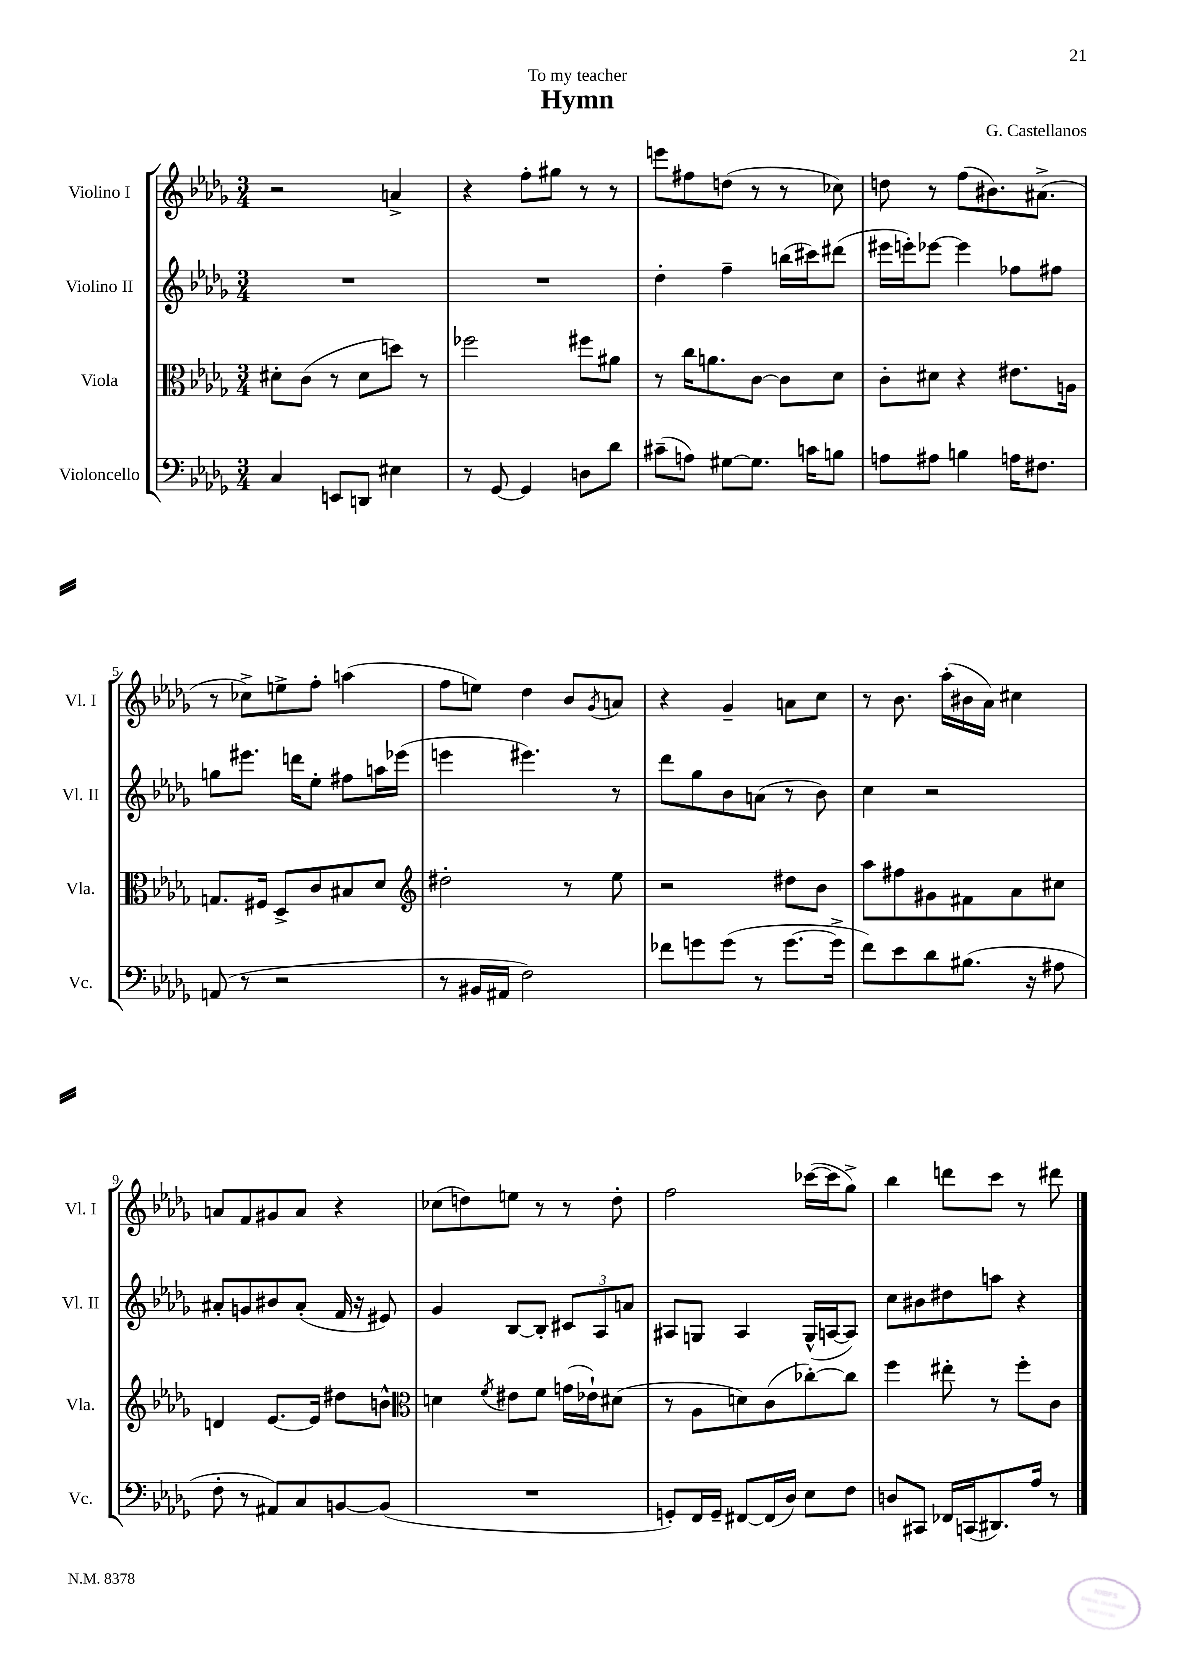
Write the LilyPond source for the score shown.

\header { title = "Hymn" composer = "G. Castellanos" dedication = "To my teacher" }
<<
\new StaffGroup <<
\new Staff = "s0" \with { instrumentName = "Violino I" shortInstrumentName = "Vl. I" } {
    \clef treble \key des \major \numericTimeSignature \time 3/4
    r2 a'4-> |
    r4 f''8-. gis''8 r8 r8 |
    e'''8 fis''8 d''8( r8 r8 ces''8) |
    d''8 r8 f''8( bis'8.) ais'8.->( |
    r8 ces''8->) e''8-> f''8-. a''4( |
    f''8 e''8) des''4 bes'8 \acciaccatura { ges'8 } a'8 |
    r4 ges'4-- a'8 c''8 |
    r8 bes'8. aes''16-.( bis'16 aes'16) cis''4 |
    a'8 f'8 gis'8 a'8 r4 |
    ces''8( d''8) e''8 r8 r8 d''8-. |
    f''2 ces'''16~( ces'''16 ges''8->) |
    bes''4 d'''8 c'''8 r8 dis'''8 \bar "|." |
}
\new Staff = "s1" \with { instrumentName = "Violino II" shortInstrumentName = "Vl. II" } {
    \clef treble \key des \major \numericTimeSignature \time 3/4
    R2. |
    R2. |
    des''4-. f''4-- b''16( cis'''16) dis'''8( |
    eis'''16 e'''16-.) ees'''8~ ees'''4 fes''8 fis''8 |
    g''8 eis'''8. d'''16 ees''8-. fis''8 a''16 ees'''16( |
    e'''4 eis'''4.) r8 |
    des'''8 ges''8 bes'8 a'8( r8 bes'8) |
    c''4 r2 |
    ais'8-. g'8 bis'8 ais'8-.( f'16 r16 eis'8) |
    ges'4 bes8~ bes8-. \tuplet 3/2 { cis'8 aes8 a'8 } |
    ais8 g8 ais4 g16-^( a16~ a8) |
    c''8 bis'8 dis''8 a''8 r4 \bar "|." |
}
\new Staff = "s2" \with { instrumentName = "Viola" shortInstrumentName = "Vla." } {
    \clef alto \key des \major \numericTimeSignature \time 3/4
    dis'8-. c'8( r8 dis'8 d''8) r8 |
    fes''2 fis''8 ais'8 |
    r8 c''16 a'8. c'8~ c'8 des'8 |
    c'8-. dis'8 r4 eis'8. a16 |
    g8. fis16 des8-> c'8 bis8 des'8 |
    \clef treble dis''2-. r8 ees''8 |
    r2 dis''8 bes'8 |
    aes''8 fis''8 gis'8 fis'8 aes'8 cis''8 |
    d'4 ees'8.~ ees'16 dis''8 b'8-^ |
    \clef alto d'4 \acciaccatura { f'8 } eis'8 f'8 g'16( ees'16-!) dis'8( |
    r8 aes8 d'8) c'8( ces''8~-.) ces''8 |
    f''4 eis''8-. r8 f''8-. c'8 \bar "|." |
}
\new Staff = "s3" \with { instrumentName = "Violoncello" shortInstrumentName = "Vc." } {
    \clef bass \key des \major \numericTimeSignature \time 3/4
    c4 e,8 d,8 eis4 |
    r8 ges,8~ ges,4 d8 des'8 |
    cis'8--( a8) gis8~ gis8. c'16 b8 |
    a8 ais8 b4 a16 fis8. |
    a,8( r8 r2 |
    r8 bis,16 ais,16 f2) |
    fes'8 g'8 g'8( r8 g'8.~ g'16-> |
    f'8) ees'8 des'8 bis8.( r16 ais8 |
    f8-. r8 ais,8) c8 b,8~ b,8( |
    R2. |
    g,8-.) f,16 g,16-- fis,8~ fis,16( des16) ees8 f8 |
    d8 cis,8 fes,16 c,16( dis,8.) aes16 r8 \bar "|." |
}
>>
>>
